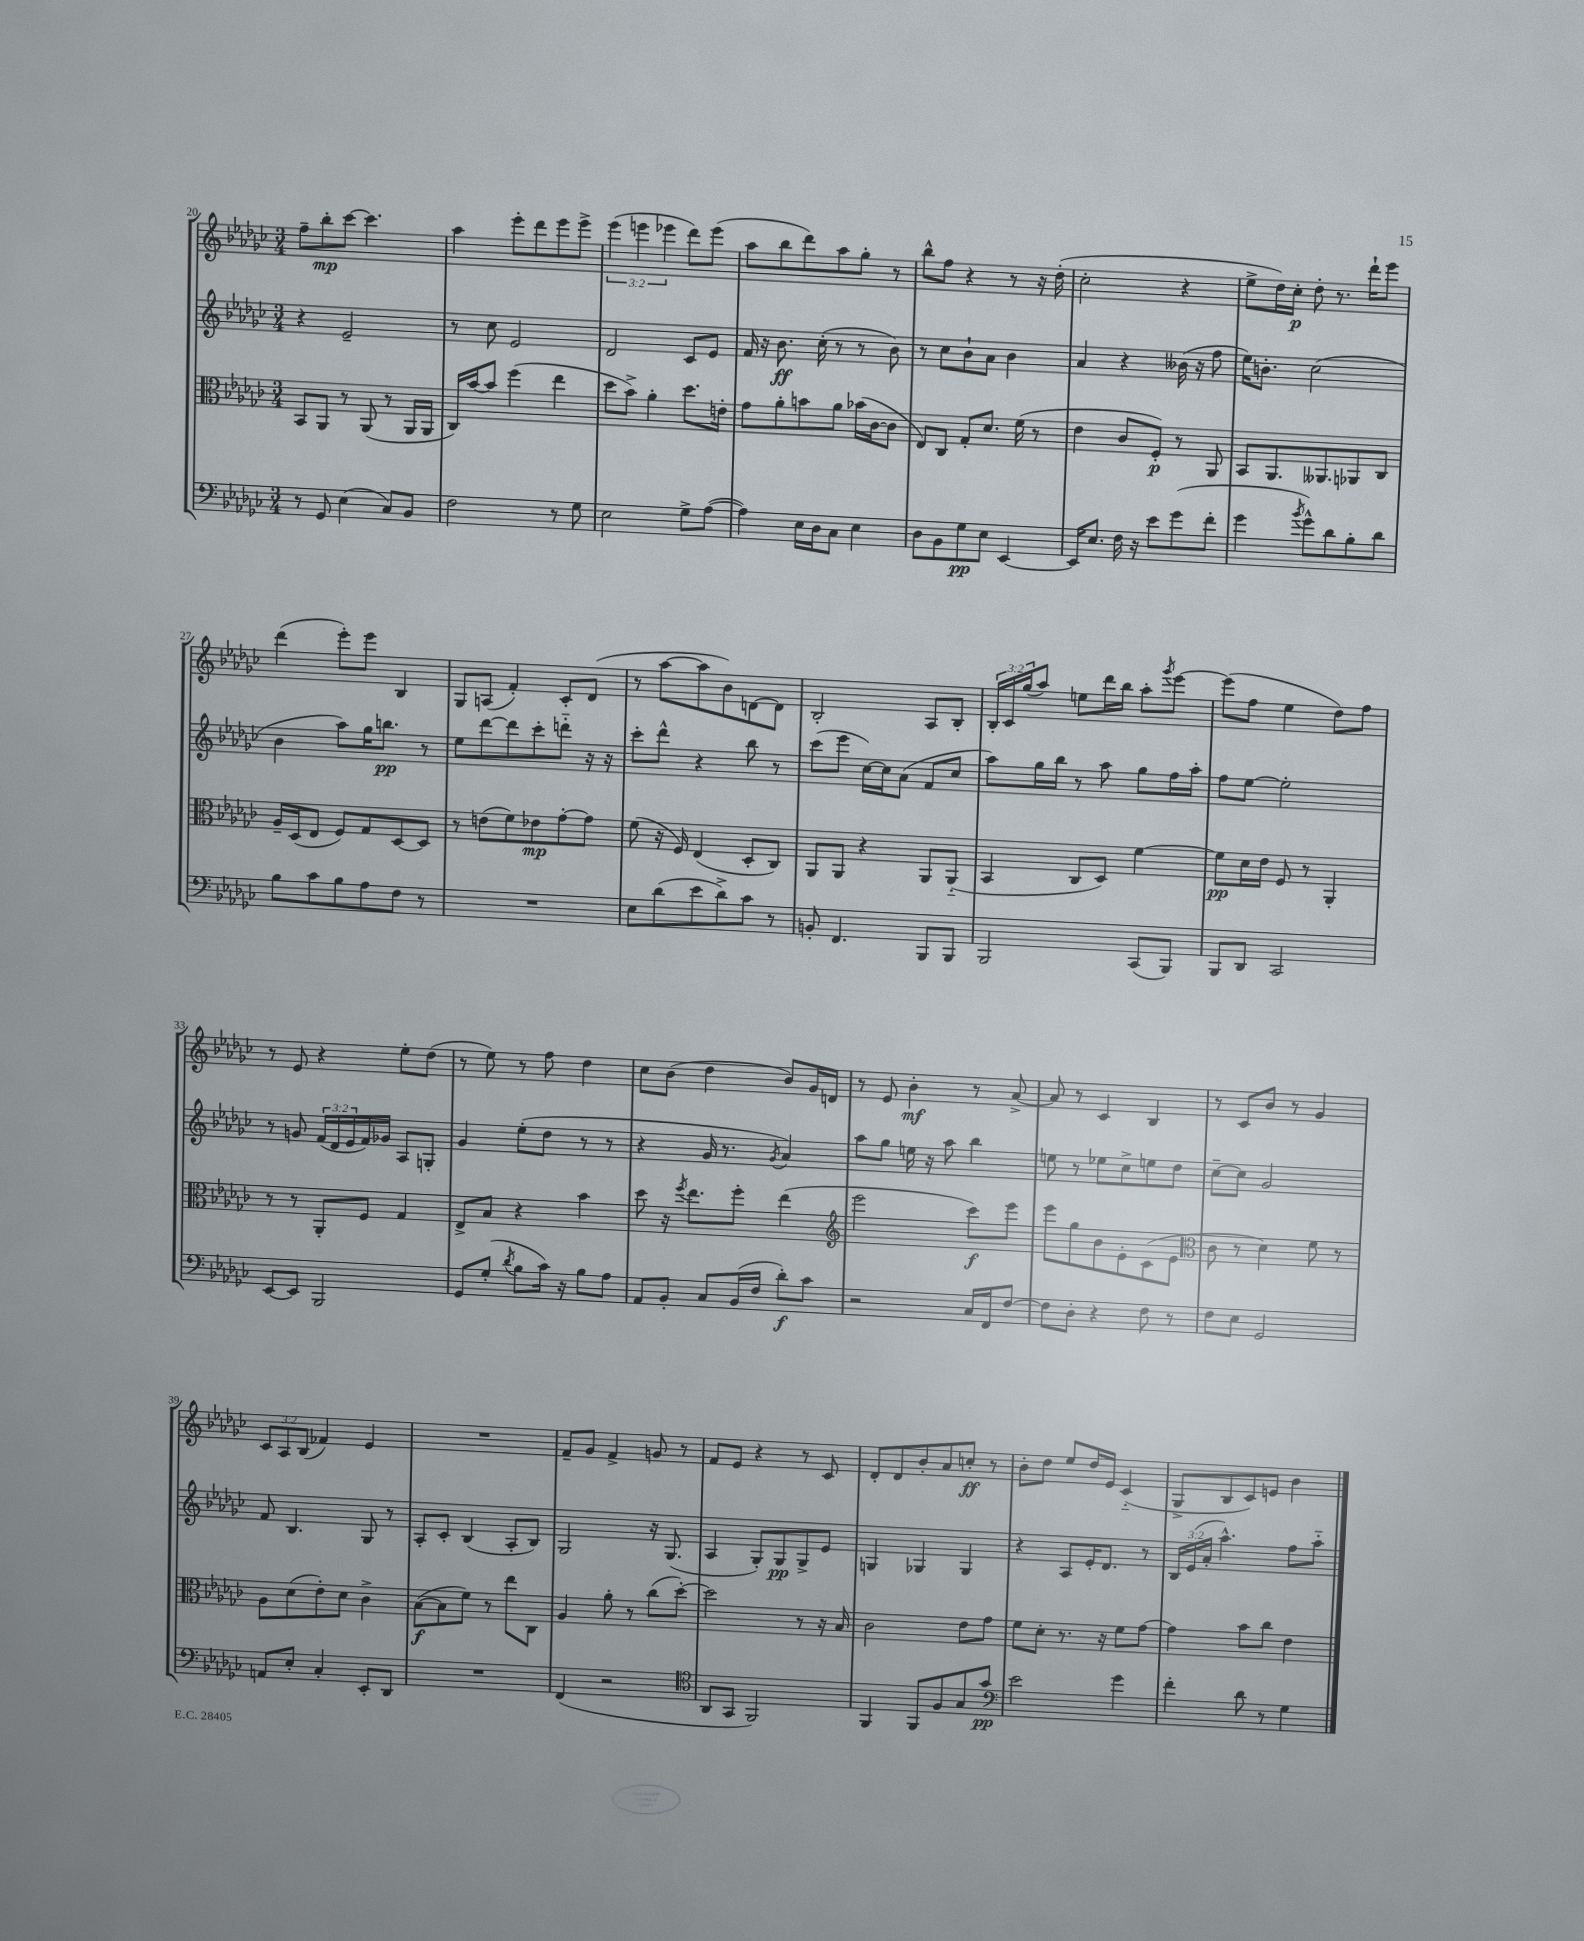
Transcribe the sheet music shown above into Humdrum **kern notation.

**kern	**dynam	**kern	**dynam	**kern	**dynam	**kern	**dynam
*part4	*part4	*part3	*part3	*part2	*part2	*part1	*part1
*staff4	*staff4	*staff3	*staff3	*staff2	*staff2	*staff1	*staff1
*clefF4	*	*clefC3	*	*clefG2	*	*clefG2	*
*k[b-e-a-d-g-c-]	*	*k[b-e-a-d-g-c-]	*	*k[b-e-a-d-g-c-]	*	*k[b-e-a-d-g-c-]	*
*M3/4	*	*M3/4	*	*M3/4	*	*M3/4	*
=20	=20	=20	=20	=20	=20	=20	=20
8r	.	8BB-/L	.	4r	.	8ff~\L	.
8GG-/	.	8AA-/J	.	.	.	8bb-'\	mp
(4E-\	.	8r	.	2e-~/	.	[8ccc-\J	.
.	.	(8AA-/	.	.	.	4.ccc-\]	.
8C-/L)	.	8r	.	.	.	.	.
8BB-/J	.	16AA-/LL	.	.	.	.	.
.	.	16AA-/JJ	.	.	.	.	.
=21	=21	=21	=21	=21	=21	=21	=21
2F\	.	16C-/LL)	.	8r	.	4aa-\	.
.	.	[16b-/J	.	.	.	.	.
.	.	8b-/J]	.	8cc-\	.	.	.
.	.	(4ff\	.	2e-/	.	8eee-'\L	.
.	.	.	.	.	.	8ddd-\	.
8r	.	4ee-\	.	.	.	8eee-\	.
8G-\	.	.	.	.	.	8eee-^\J	.
=22	=22	=22	=22	=22	=22	=22	=22
2E-\	.	8dd-\L	.	2d-/	.	(6eee-\	.
.	.	8b-^\J)	.	.	.	.	.
.	.	.	.	.	.	6eeen\	.
.	.	4a-'\	.	.	.	.	.
.	.	.	.	.	.	6eee-X\	.
8G-^\L	.	8.dd-\L	.	8c-/L	.	8ddd-\L)	.
([8A-\J	.	.	.	8e-/J	.	(8eee-\J	.
.	.	16en'\Jk	.	.	.	.	.
=23	=23	=23	=23	=23	=23	=23	=23
4A-\])	.	8g-\L	.	16f/	.	8aa-\L	.
.	.	.	.	16r	.	.	.
.	.	8a-'\	.	8.b-\	ff	8bb-\	.
16E-\LL	.	8bn\	.	.	.	8ddd-\)	.
16D-\J	.	.	.	(16cc-'\	.	.	.
8C-\J	.	8a-\J	.	8r	.	8aa-\	.
4E-\	.	(16b-X\LL	.	8r	.	8gg-'\J	.
.	.	[16c-\J	.	.	.	.	.
.	.	8c-\J]	.	8b-\)	.	8r	.
=24	=24	=24	=24	=24	=24	=24	=24
8D-\L	.	8E-/L)	.	8r	.	8bb-^^\L	.
8BB-\	.	8C-/J	.	8cc-\L	.	8ff\J	.
8G-\	pp	8G-'/L	.	8b-`\	.	4r	.
8E-\J	.	8.d-/J	.	8a-\J	.	.	.
[4EE-/	.	.	.	4b-\	.	8r	.
.	.	(16f\	.	.	.	.	.
.	.	8r	.	.	.	16r	.
.	.	.	.	.	.	(16dd-'\	.
=25	=25	=25	=25	=25	=25	=25	=25
16EE-/KL]	.	4e-\	.	4a-/	.	2cc-'\	.
8.E-/J	.	.	.	.	.	.	.
16F\	.	8c-/L	.	4r	.	.	.
16r	.	.	.	.	.	.	.
8e-\L	.	8F'/J)	p	.	.	.	.
(8g-\	.	8r	.	(16b--X\	.	4r	.
.	.	.	.	16r	.	.	.
8f'\J	.	8AA-/	.	8ff\	.	.	.
=26	=26	=26	=26	=26	=26	=26	=26
4g-\	.	8BB-/L	.	16ee-\KL)	.	8ee-^\L	.
.	.	.	.	8.bn'\J	.	.	.
.	.	8.AA-/	.	.	.	16dd-\L)	.
.	.	.	.	.	.	16cc-'\JJ	p
8qb-/	.	.	.	.	.	.	.
8g-^^\L)	.	.	.	(2cc-\	.	8dd-'\	.
.	.	8.AA--X/	.	.	.	.	.
8d-\	.	.	.	.	.	8.r	.
8B-'\	.	8AA-X/	.	.	.	.	.
.	.	.	.	.	.	16ddd-`\KL	.
8d-\J	.	8C-/J	.	.	.	8eee-\J	.
!!LO:LB:g=z
=27	=27	=27	=27	=27	=27	=27	=27
8B-\L	.	16A-~/LL	.	4b-\	.	(4ddd-\	.
.	.	(16D-/J	.	.	.	.	.
8c-\	.	8E-/J	.	.	.	.	.
8B-\	.	8F/L)	.	8aa-\L)	.	8eee-'\L)	.
8A-\	.	8G-/	.	16gg-\K	.	8eee-\J	.
.	.	.	.	8.bbn\J	pp	.	.
8F\J	.	[8D-/	.	.	.	4B-/	.
8r	.	8D-/J]	.	8r	.	.	.
=28	=28	=28	=28	=28	=28	=28	=28
2.r	.	8r	.	8ee-\L	.	8G-/L	.
.	.	(8en\L	.	[8ddd-\	.	(8An/J	.
.	.	8f\)	.	8ddd-\]	.	4f'/)	.
.	.	8e-X\	mp	8ccc-'\	.	.	.
.	.	[8g-'\	.	8dddn\J	.	8c-'/L	.
.	.	8g-\J]	.	16r	.	(8d-/J	.
.	.	.	.	16r	.	.	.
=29	=29	=29	=29	=29	=29	=29	=29
8E-\L	.	(8f\	.	8ccc-'\L	.	8r	.
(8d-\	.	16r	.	8ddd-^^\J	.	[8aa-\L	.
.	.	16F/)	.	.	.	.	.
8e-\	.	(4E-/	.	4r	.	8aa-\]	.
8d-^\)	.	.	.	.	.	8b-\)	.
8c-\J	.	8D-'/L	.	8bb-\	.	[8dn\	.
8r	.	8C-/J)	.	8r	.	8d\J]	.
=30	=30	=30	=30	=30	=30	=30	=30
8BBn'/	.	8AA-/L	.	(8ccc-\L	.	2B-'/	.
4.FF/	.	8AA-/J	.	8eee-\J	.	.	.
.	.	4r	.	[16cc-\LL)	.	.	.
.	.	.	.	16cc-\J]	.	.	.
.	.	.	.	(8a-\J	.	.	.
8BBB-/L	.	8AA-/L	.	8f/L	.	8A-/L	.
8BBB-/J	.	(8AA-/J	.	8cc-/J	.	8B-'/J	.
=31	=31	=31	=31	=31	=31	=31	=31
2BBB-/	.	4BB-/	.	8aa-\L)	.	24B-'/LL	.
.	.	.	.	.	.	24c-/	.
.	.	.	.	.	.	(24gg-/J	.
.	.	.	.	16gg-\L	.	8aa-/J)	.
.	.	.	.	16bb-\JJ	.	.	.
.	.	8C-/L	.	8r	.	8een\L	.
.	.	8D-/J)	.	8aa-\	.	16ddd-\L	.
.	.	.	.	.	.	16bb-\JJ	.
(8CC-/L	.	[4f\	.	8gg-\L	.	8aa-'\L	.
.	.	.	.	.	.	8qggg-/	.
8BBB-/J)	.	.	.	16ff\L	.	[8eee-\J	.
.	.	.	.	16aa-'\JJ	.	.	.
=32	=32	=32	=32	=32	=32	=32	=32
8BBB-/L	.	8f\L]	pp	8ff\L	.	(8eee-\L]	.
8DD-/J	.	16d-\L	.	[8ee-\J	.	8ff\J	.
.	.	16e-\JJ	.	.	.	.	.
2CC-/	.	8F/	.	2ee-'\]	.	4ee-\	.
.	.	8r	.	.	.	.	.
.	.	4AA-'/	.	.	.	8dd-\L)	.
.	.	.	.	.	.	8ff\J	.
!!LO:LB:g=z
=33	=33	=33	=33	=33	=33	=33	=33
[8EE-/L	.	8r	.	8r	.	8r	.
8EE-/J]	.	8r	.	8gn/	.	8e-/	.
2BBB-/	.	8AA-'/L	.	(24f/LL	.	4r	.
.	.	.	.	24d-/	.	.	.
.	.	.	.	24e-/	.	.	.
.	.	8F/J	.	16f/)	.	.	.
.	.	.	.	16g-X/JJ	.	.	.
.	.	4G-/	.	8A-/L	.	8ee-'\L	.
.	.	.	.	8Gn'/J	.	(8dd-\J	.
=34	=34	=34	=34	=34	=34	=34	=34
8GG-/L	.	8E-^/L	.	4g-/	.	8r	.
(8G-'/J	.	8B-/J	.	.	.	8ee-\)	.
8qd-/	.	.	.	.	.	.	.
8B-\L	.	4r	.	(8ee-'\L	.	8r	.
16c-\Jk)	.	.	.	8dd-\J	.	8ff\	.
16r	.	.	.	.	.	.	.
8B-\L	.	4b-\	.	8r	.	4dd-\	.
8A-\J	.	.	.	8r	.	.	.
=35	=35	=35	=35	=35	=35	=35	=35
8AA-/L	.	8dd-\	.	4r	.	8cc-\L	.
8BB-'/J	.	16r	.	.	.	(8b-\J	.
.	.	8qff/	.	.	.	.	.
.	.	8.ee-\L	.	.	.	.	.
8C-/L	.	.	.	16g-/	.	4dd-\	.
.	.	.	.	8.r	.	.	.
(16BB-/L	.	8ff'\J	.	.	.	.	.
16F/JJ	.	.	.	.	.	.	.
.	.	.	.	8qg-/	.	.	.
8d-'\L)	f	(4ee-\	.	4a-/)	.	8b-/L)	.
8c-\J	.	.	.	.	.	16g-/L	.
.	.	.	.	.	.	16dn/JJ	.
=36	=36	=36	=36	=36	=36	=36	=36
*	*	*clefG2	*	*	*	*	*
2r	.	2eee-\	.	8aa-\L	.	8r	.
.	.	.	.	8gg-\J	.	8e-/	.
.	.	.	.	16een\	.	4b-'\	mf
.	.	.	.	16r	.	.	.
.	.	.	.	8aa-\	.	.	.
16C-/LL	.	8ccc-\L)	f	4bb-\	.	8r	.
16FF/J	.	.	.	.	.	.	.
[8F/J	.	8eee-\J	.	.	.	[8a-^/	.
=37	=37	=37	=37	=37	=37	=37	=37
8F\L]	.	8eee-\L	.	8een\	.	8a-/]	.
8D-'\J	.	8gg-\	.	8r	.	8r	.
4r	.	8b-\	.	8ee-X\L	.	4c-/	.
.	.	8e-'\	.	8cc-^\	.	.	.
8F\	.	(8c-\	.	8een\	.	4B-/	.
8r	.	8e-\J	.	8dd-\J	.	.	.
=38	=38	=38	=38	=38	=38	=38	=38
*	*	*clefC3	*	*	*	*	*
8F\L	.	8c-\	.	[8cc-~\L	.	8r	.
8E-\J	.	8r	.	8cc-\J]	.	8c-/L	.
2GG-/	.	4d-\)	.	2g-/	.	8b-/J	.
.	.	.	.	.	.	8r	.
.	.	8f\	.	.	.	4g-/	.
.	.	8r	.	.	.	.	.
!!LO:LB:g=z
=39	=39	=39	=39	=39	=39	=39	=39
8AAn/L	.	8A-\L	.	8f/	.	12c-/L	.
.	.	.	.	.	.	12A-/	.
8E-'/J	.	(8d-\	.	4.B-/	.	.	.
.	.	.	.	.	.	(12B-/J	.
4C-'/	.	8e-'\)	.	.	.	4f-X/)	.
.	.	8d-\J	.	.	.	.	.
8EE-'/L	.	4c-^\	.	8G-/	.	4e-/	.
8DD-/J	.	.	.	8r	.	.	.
=40	=40	=40	=40	=40	=40	=40	=40
2.r	.	([8B-\L	f	8A-'/L	.	2.r	.
.	.	8B-\]	.	8c-'/J	.	.	.
.	.	8f\J)	.	(4B-/	.	.	.
.	.	8r	.	.	.	.	.
.	.	8ee-\L	.	8A-'/L	.	.	.
.	.	8C-\J	.	8B-/J)	.	.	.
=41	=41	=41	=41	=41	=41	=41	=41
(4FF/	.	4A-/	.	2G-/	.	8f~/L	.
.	.	.	.	.	.	8g-/J	.
2r	.	8a-'\	.	.	.	4f^/	.
.	.	8r	.	.	.	.	.
.	.	(8cc-\L	.	16r	.	8gn/	.
.	.	.	.	(8.G-/	.	.	.
.	.	[8dd-'\J)	.	.	.	8r	.
=42	=42	=42	=42	=42	=42	=42	=42
*clefC4	*	*	*	*	*	*	*
8AA-/L	.	2dd-\]	.	4A-/	.	8f/L	.
8GG-/J	.	.	.	.	.	8e-/J	.
2FF/)	.	.	.	8G-'/L)	.	4r	.
.	.	.	.	8G-/	pp	.	.
.	.	8r	.	8G-^/	.	8r	.
.	.	16r	.	8e-/J	.	8c-/	.
.	.	16B-/	.	.	.	.	.
=43	=43	=43	=43	=43	=43	=43	=43
4FF/	.	2c-\	.	4Gn/	.	8d-'/L	.
.	.	.	.	.	.	8d-/	.
8FF/L	.	.	.	4G-X/	.	8b-'/	.
8F/	.	.	.	.	.	8a-/	.
8G-/	.	8e-\L	.	4G-/	.	8ccn'/J	ff
8g-/J	pp	8g-\J	.	.	.	8r	.
=44	=44	=44	=44	=44	=44	=44	=44
*clefF4	*	*	*	*	*	*	*
2e-\	.	8f\L	.	4r	.	8b-'\L	.
.	.	8d-'\J	.	.	.	8dd-\J	.
.	.	8.r	.	8A-/L	.	8ee-/L	.
.	.	.	.	16e-'/K	.	16dd-/L	.
.	.	16r	.	8.d-/J	.	16e-/JJ	.
4g-\	.	8f\L	.	.	.	(4c-/	.
.	.	[8g-\J	.	8r	.	.	.
=45	=45	=45	=45	=45	=45	=45	=45
4f'\	.	4g-\]	.	24B-/LL	.	8G-^/L	.
.	.	.	.	(24e-/	.	.	.
.	.	.	.	24a-'/JJ	.	.	.
.	.	.	.	4.aa-^^\)	.	8B-/	.
8d-\	.	8b-\L	.	.	.	8c-/)	.
8r	.	8cc-\J	.	.	.	8en/J	.
4G-\	.	4e-\	.	8ff\L	.	4b-\	.
.	.	.	.	8aa-\J	.	.	.
==	==	==	==	==	==	==	==
*-	*-	*-	*-	*-	*-	*-	*-
